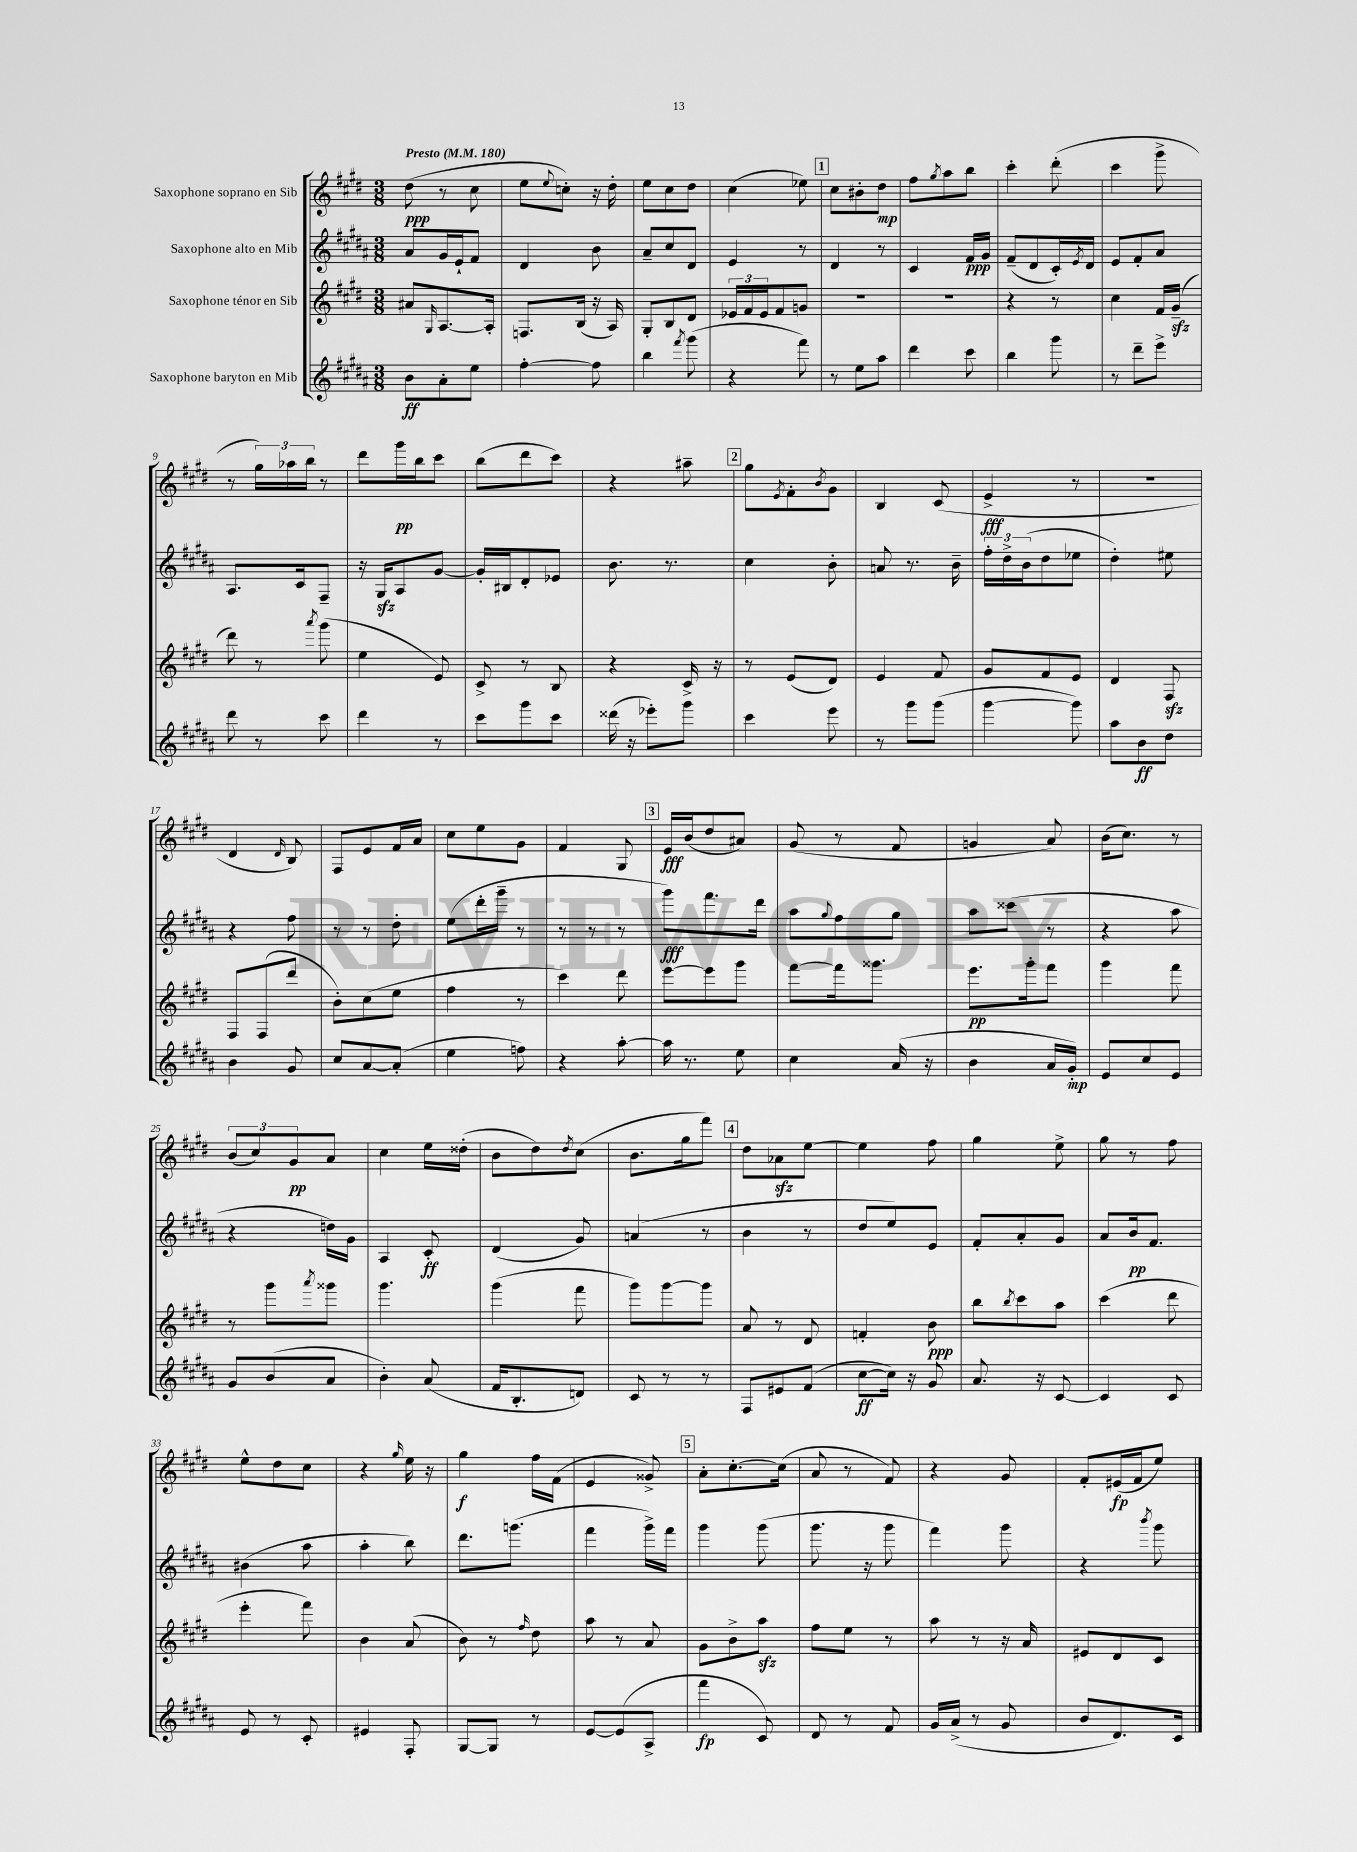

**kern	**kern	**kern	**kern
*staff4	*staff3	*staff2	*staff1
*clefG2	*clefG2	*clefG2	*clefG2
*k[f#c#g#d#a#]	*k[f#c#g#d#]	*k[f#c#g#d#a#]	*k[f#c#g#d#]
*M3/8	*M3/8	*M3/8	*M3/8
*MM180	*MM180	*MM180	*MM180
8b\L	8a#/L	8a#/L	(8dd#\
.	16qqG#/	.	.
8a#'\	[8.A/	16g#/L	8r
.	.	16e`/J	.
8ee\J	.	8f#/J	8cc#\
.	16A'/]Jk	.	.
=	=	=	=
[4ff#'\	8.F/L	4d#/	8ee\L
.	.	.	8qqee/
.	.	.	8cc'\J)
.	(16B/Jk	.	.
8ff#\]	16r	8b\	16r
.	16A/)	.	16dd#'\
=	=	=	=
4bb\	8G#'/L	8a#~/L	8ee\L
.	8B/	8cc#/	8cc#\
8qfff#/	.	.	.
(8ggg#\	8d#/J	8d#/J	8dd#\J
=	=	=	=
4r	24e-/LL	4e/	(4cc#\
.	24f#/	.	.
.	24e-/J	.	.
.	8f#/	.	.
8fff#\)	8g/J	8r	8ee-\)
=	=	=	=
8r	4.r	4d#/	8cc#\L
8ee\L	.	.	8b#'\
8aa#\J	.	8r	8dd#\J
=	=	=	=
4ddd#\	4.r	4c#/	8ff#\L
.	.	.	8qgg#/
.	.	.	8aa\
8ccc#\	.	16f#/LL	8bb\J
.	.	16g#/JJ	.
=	=	=	=
4bb\	4r	(8f#~/L	4ccc#'\
.	.	8d#/	.
8ggg#\	8r	16c#'/L)	(8ddd#'\
.	.	8qe/	.
.	.	16d#/JJ	.
=	=	=	=
8r	4cc#\	8e/L	4ccc#\
8ddd#~\L	.	8f#'/	.
8eee^\J	16f#/LL	8a#/J	8ggg#^\
.	(16g#~/JJ	.	.
=	=	=	=
8ddd#\	8ddd#\)	8.A#/L	8r
8r	8r	.	24gg#\LL)
.	.	.	24aa-\
.	.	16c#/k	.
.	.	.	24bb\JJ
.	8qaaa/	.	.
8ccc#\	(8ggg#\	8F#~/J	8r
=	=	=	=
4ddd#\	4ee\	16r	8ddd#\L
.	.	16G#/LK	.
.	.	8A#/	16ggg#\L
.	.	.	16bb\J
8r	8e/)	[8g#/J	8ccc#\J
=	=	=	=
8ccc#\L	8c#^/	16g#'/]LL	(8bb\L
.	.	16B#/J	.
8ggg#\	8r	8d#'/	8ddd#\
8ccc#\J	8B/	8e-/J	8ccc#\J)
=	=	=	=
(16ddd##\	4r	8.b\	4r
16r	.	.	.
8eee-'\L)	.	.	.
.	.	8.r	.
8ggg#\J	16c#^/	.	8aa#~\
.	16r	.	.
=	=	=	=
4ccc#\	8r	4cc#\	8gg#\L
.	.	.	8qe/
.	(8e/L	.	8f#'\
.	.	.	8qb/
8eee\	8d#/J)	8b'\	8g#\J
=	=	=	=
8r	4e/	8a/	4B/
8ggg#\L	.	8.r	.
(8ggg#\J	8f#/	.	(8c#/
.	.	16b~\	.
=	=	=	=
[4ggg#\	8g#/L	24ff#'\LL	4e^/
.	.	24dd#^\	.
.	.	(24b\J	.
.	8f#/	8dd#\	.
8ggg#\])	8e/J	8ee-\J	8r
=	=	=	=
8aa#\L	4d#/	4dd#'\)	4.r
8b\	.	.	.
8dd#\J	8F#/	8ee#\	.
=	=	=	=
4b\	8F#/L	4r	4d#/
.	(8F#/	.	.
.	.	.	16qqd#/
8g#/	8ddd#/J	8ff#\	8B/)
=	=	=	=
8cc#/L	8b'\L)	8r	8F#/L
[8a#/	(8cc#\	8r	8e/
(8a#'/]J	8ee\J	8dd#'\	16f#/L
.	.	.	16a/JJ
=	=	=	=
4ee\	4ff#\	(8ee\L	8cc#\L
.	.	16ddd#'\L	8ee\
.	.	16ggg#~\JJ	.
8ff\)	8r	8r	8g#\J
=	=	=	=
4r	4ccc#\)	8r	4f#/
.	.	8r	.
[8aa#'\	8ddd#\	8r	8G#/
=	=	=	=
16aa#\]	[8eee\L	8ggg#\L)	16e/LL
8.r	.	.	(16b/J
.	8eee\]	8.fff#\	8dd#/
8ee\	8ggg#\J	.	8a#/J)
.	.	16ddd#\Jk	.
=	=	=	=
4cc#\	[8fff#\L	8aa#\L	(8g#/
.	.	8qqgg#/	.
.	16fff#\]k	8ff#\	8r
.	8.ggg##\J	.	.
(16a#/	.	8gg#\J	8f#/
16r	.	.	.
=	=	=	=
4b\	8.eee\L	8aa#\L	4g/
.	.	(8ccc##\J	.
.	16ggg#'\k	.	.
16a#/LL	8fff#\J	8r	8a/)
16g#'/JJ)	.	.	.
=	=	=	=
8e/L	4ggg#\	4r	(16b\LK
.	.	.	8.cc#\J)
8cc#/	.	.	.
8e/J	8fff#\	8aa#\	8r
=	=	=	=
8g#/L	8r	4r	(12b/L
.	.	.	12cc#/)
(8b/	8ggg#\L	.	.
.	.	.	12g#/
.	8qaaa/	.	.
8a#/J	8ggg##\J	16dd\LL)	8a/J
.	.	16g#\JJ	.
=	=	=	=
4b'\)	4.ggg#\	4A#/	4cc#\
(8a#/	.	8c#'/	16ee\LL
.	.	.	(16dd##'\JJ
=	=	=	=
16f#/LK	(4ggg#\	(4d#/	8b\L
8.B'/	.	.	.
.	.	.	8dd#\)
.	.	.	8qdd#/
8d/J)	8fff#\	8g#/)	(8cc#\J
=	=	=	=
8c#/	8ggg#\L)	(4a/	8.b\L
8r	[8ggg#\	.	.
.	.	.	16gg#\k
8r	8ggg#\]J	8r	8fff#\J)
=	=	=	=
8F#/L	8a/	4b\	8dd#\L
8e#/	8r	.	8a-\
(8f#/J	8d#/	8r	[8ee\J
=	=	=	=
[8cc#\L	4f'/	8dd#/L	4ee\]
16cc#\]Jk)	.	8ee/)	.
16r	.	.	.
8g#/	8b\	8e/J	8ff#\
=	=	=	=
8.a#/	8bb\L	8f#'/L	4gg#\
.	8qbb/	.	.
.	8ccc#\	8a#'/	.
16r	.	.	.
[8c#/	8aa\J	8g#/J	8ee^\
=	=	=	=
4c#/]	(4ccc#\	8a#/L	8gg#\
.	.	16b/k	8r
.	.	8.f#/J	.
8c#/	8ddd#\	.	8ff#\
=	=	=	=
8e/	4eee'\	(4b#\	8ee^^\L
8r	.	.	8dd#\
8c#'/	8fff#\)	8aa#\	8cc#\J
=	=	=	=
4e#/	4b\	4aa#'\	4r
.	.	.	16qqgg#/
8F#'/	(8a/	8bb\)	16ee\
.	.	.	16r
=	=	=	=
[8G#/L	8b\)	8.ddd#\L	4gg#\
8G#/]J	8r	.	.
.	.	(8.ggg\J	.
.	16qqff#/	.	.
8r	8dd#\	.	16ff#\LL
.	.	.	(16f#\JJ
=	=	=	=
[8e/L	8aa\	4fff#\	4e/
(8e/]	8r	.	.
8A#^/J	8a/	16ggg#^\LL)	8g##^/)
.	.	16fff#\JJ	.
=	=	=	=
4fff#\	8g#\L	4ggg#\	8a'\L
.	8b^\	.	[8.cc#'\
8c#/)	8aa\J	(8ggg#\	.
.	.	.	(16cc#\]Jk
=	=	=	=
8d#/	8ff#\L	8.ggg#\	8a/
8r	8ee\J	.	8r
.	.	16r	.
8f#/	8r	8ggg#\	8f#/)
=	=	=	=
16g#/LL	8aa\	4fff#\)	4r
(16a#^/JJ	.	.	.
8r	8r	.	.
8g#/	16r	8ggg#\	8g#/
.	16a/	.	.
=	=	=	=
8b/L	8e#/L	4r	8f#'/L
8.d#/)	8d#/	.	(16e#/L
.	.	.	16f#/J
.	.	8qbbb/	.
.	8c#/J	8ggg#\	8ee/J)
16c#/Jk	.	.	.
==	==	==	==
*-	*-	*-	*-
